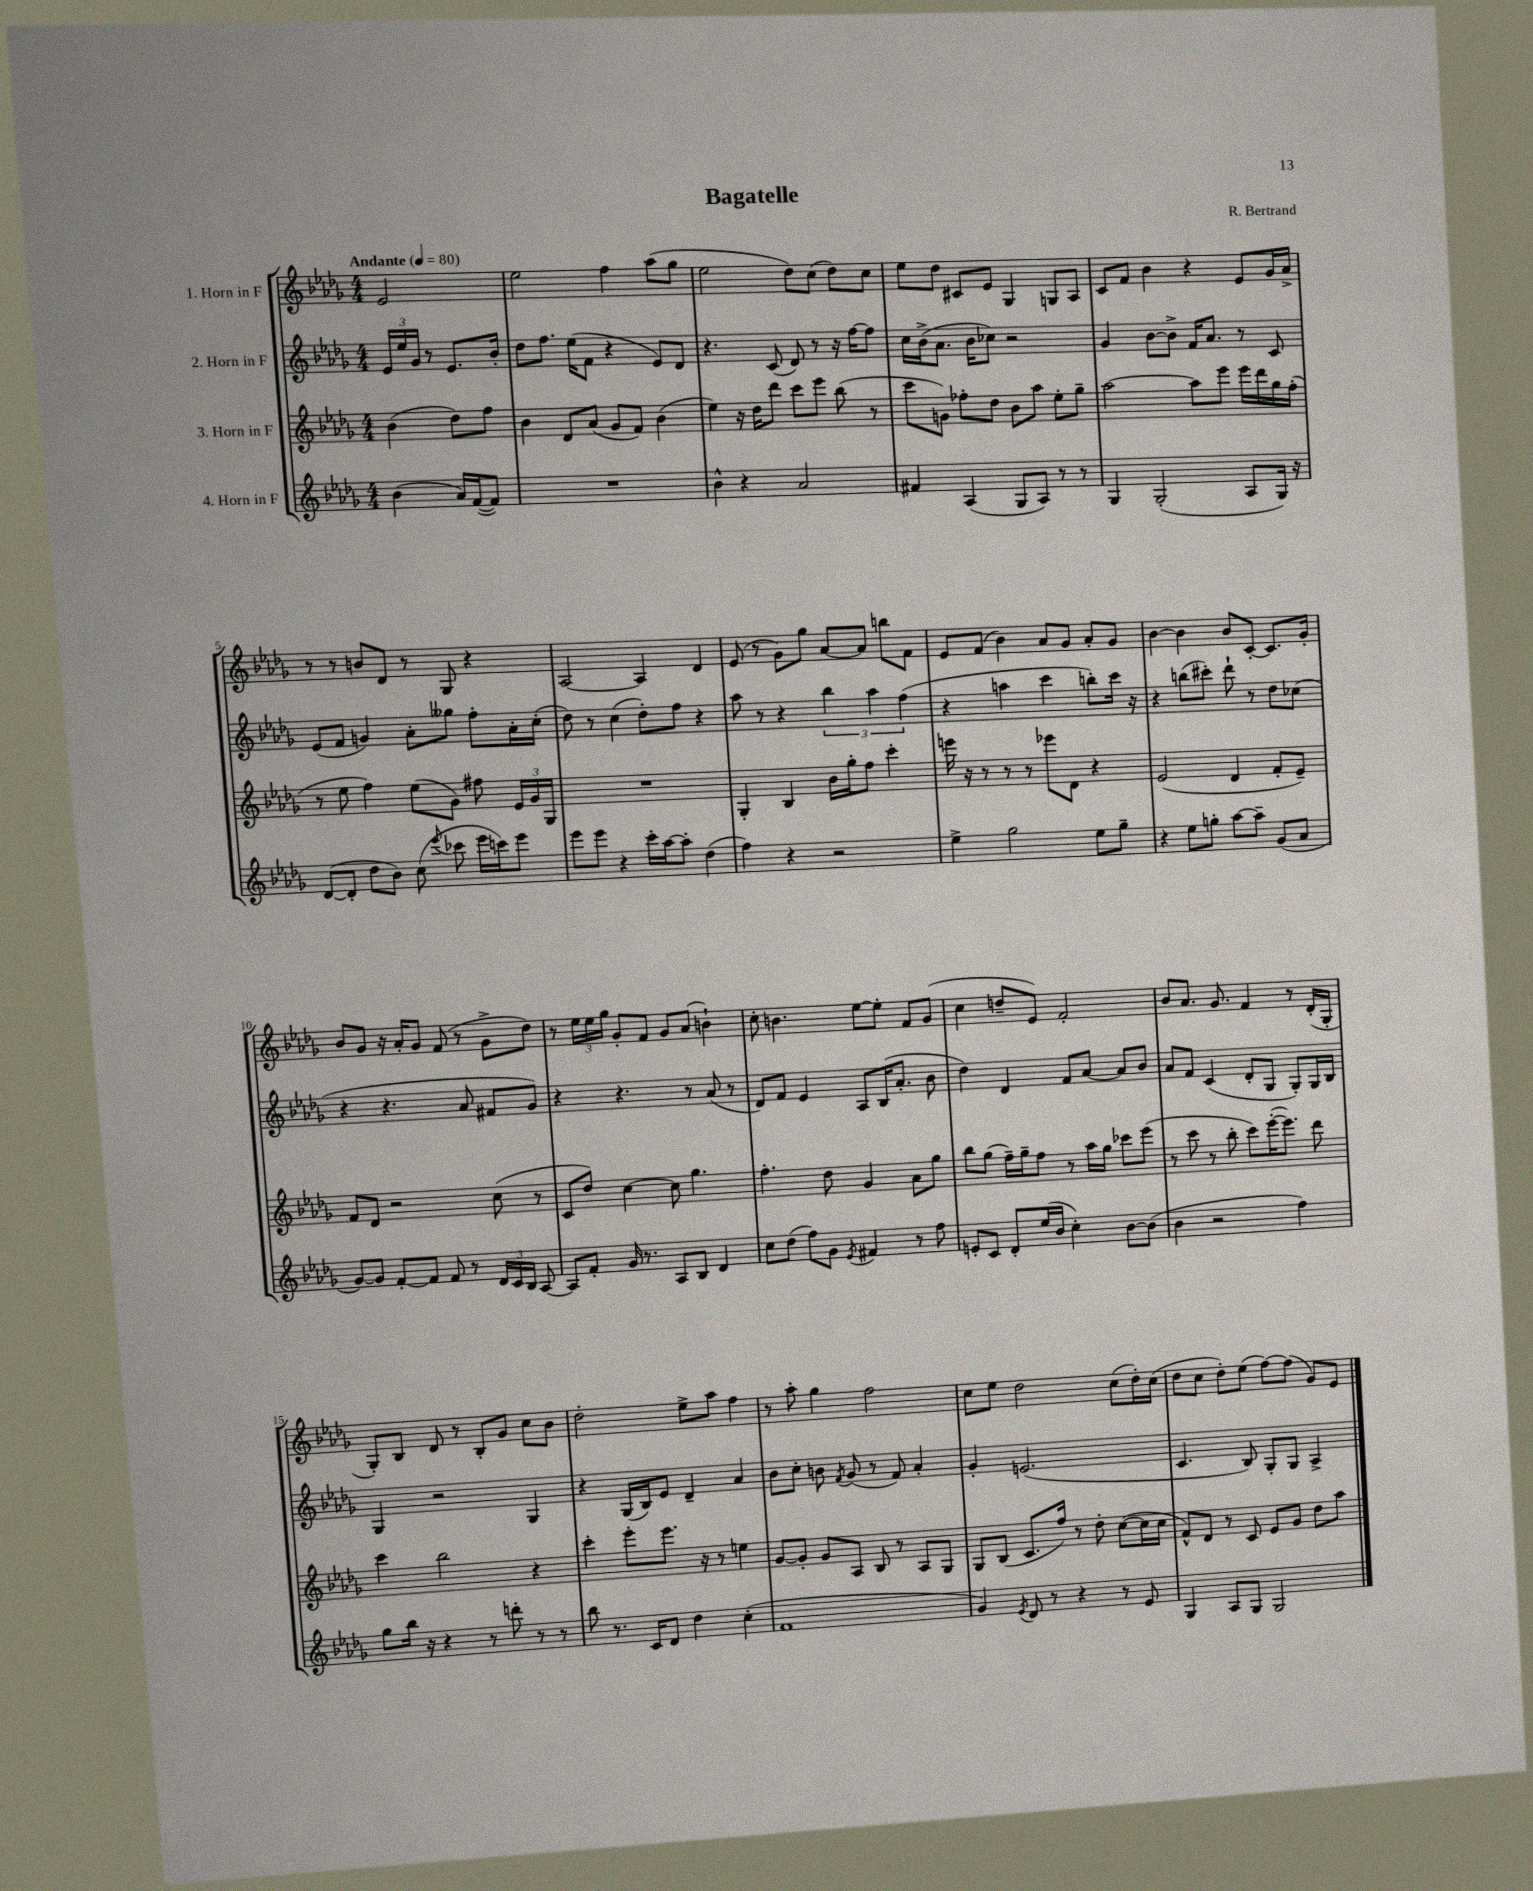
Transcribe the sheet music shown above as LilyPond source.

\header { title = "Bagatelle" composer = "R. Bertrand" }
<<
\new StaffGroup <<
\new Staff = "s0" \with { instrumentName = "1. Horn in F" } {
    \clef treble \key des \major \numericTimeSignature \time 4/4 \partial 2 \tempo "Andante" 4 = 80
    \autoBeamOff ees'2 |
    ees''2 f''4 aes''8[( ges''8] |
    ees''2 des''8[) c''8]( des''8[) c''8] |
    ees''8[ des''8] cis'8[ ees'8] ges4 g8[ aes8] |
    c'8[ f'8] bes'4 r4 ees'8[ ges'16 aes'16]-> |
    r8 r8 b'8[ des'8] r8 ges8 r4 |
    aes2~ aes4 des'4 |
    ees'8( r8 ges'8[) ges''8] aes'8[~ aes'8] b''8[ f'8] |
    ees'8[ f'8]( bes'4) aes'8[ ges'8] aes'8[-. ges'8] |
    bes'4~ bes'4 bes'8[ c'8]~-. c'8.[ ges'16]-. |
    bes'8[ ges'8] r16 aes'16[-. ges'8] f'8( r8 ges'8[-> des''8]) |
    r8 \tuplet 3/2 { ees''16[ ees''16 ges''16] } ges'8[-. f'8] ges'8[ aes'8]( b'4-!) |
    c''8-. b'4. ees''8[~ ees''8]-. f'8[ ges'8]( |
    c''4 d''8[-- ees'8]) f'2-. |
    bes'8[ aes'8.] ges'8. f'4 r8 des'16[-.( ges16]-. |
    ges8[-.) bes8] des'8 r8 bes8[-. ges'8] c''8[ bes'8] |
    des''2-. ees''8[-> aes''8] f''4 |
    r8 aes''8-. ges''4 f''2 |
    c''8[ ees''8] des''2 c''8[( des''16-.) c''16]( |
    des''8[ c''8] des''8[-.) ees''8]( f''8[~) f''8]( ges'8[) ees'8] \bar "|." |
}
\new Staff = "s1" \with { instrumentName = "2. Horn in F" } {
    \clef treble \key des \major \numericTimeSignature \time 4/4 \partial 2
    \autoBeamOff \tuplet 3/2 { ees'16[ ees''16 ges'16] } r8 ees'8.[ bes'16]-. |
    des''8[ f''8.] ees''16[( f'8] r4 ees'8[) des'8] |
    r4. c'8( des'8) r8 r16 f''16[~ f''8] |
    c''16[ bes'16->( aes'8.] bes'16[ ces''8]) r2 |
    ges'4 bes'8[~ bes'8]-> f'16[ aes'8.] r8 c'8 |
    ees'8[( f'8] g'4) aes'8[-. geses''8] f''8[-. aes'16-. c''16]-.( |
    des''8) r8 c''4( des''8[-.) f''8] r4 |
    aes''8 r8 r4 \tuplet 3/2 { bes''4 aes''4 f''4( } |
    r4 a''4 c'''4 b''8[-.) c'''16] r16 |
    r4 b''8[( cis'''8]-.) des'''8-! r8 des''8[ ces''8]( |
    r4 r4. aes'8 fis'8[ ges'8]) |
    r4 r4. r8 aes'8( r8 |
    des'8[) f'8] ees'4 aes8[ bes16( aes'8.]-. bes'8 |
    des''4) des'4 f'8[ aes'8]~ aes'8[ bes'8] |
    aes'8[ f'8] c'4( des'8[-. ges8] ges8[-.) ges16 bes16] |
    ges4 r2 ges4 |
    r4 ges16[( bes16) ees'8] des'4-- aes'4 |
    bes'8[ c''8]-. b'8 \acciaccatura { f'8 } ges'8( r8 f'8) aes'4-. |
    ges'4-. e'2.( |
    c'4. bes8) ges8[-. ges8] aes4-> \bar "|." |
}
\new Staff = "s2" \with { instrumentName = "3. Horn in F" } {
    \clef treble \key des \major \numericTimeSignature \time 4/4 \partial 2
    \autoBeamOff bes'4( des''8[) f''8] |
    bes'4 des'8[ aes'8]( ges'8[ f'8]) bes'4( |
    ees''4) r16 des''16[ des'''8] c'''8[ ees'''8] bes''8( r8 |
    c'''8[ g'8]) fes''8[-. des''8] bes'8[ aes''8] ees''8[-. ges''8]-- |
    aes''2~ aes''8[ ees'''8] ees'''16[ des'''16 ges''16 f''16]-.( |
    r8 ees''8 f''4) ees''8[( ges'8]) fis''8 \tuplet 3/2 { ees'16[ ges'16 ges16] } |
    R1 |
    ges4-. bes4 bes'16[ ges''16-. f''8] c'''4-. |
    e'''16 r16 r8 r8 r8 ees'''8[ des'8] r4 |
    ees'2( des'4 f'8[-. ees'8]--) |
    f'8[ des'8] r2 c''8( r8 |
    c'8[ des''8]) c''4~ c''8 ges''4. |
    f''4.-. des''8 ges'4 aes'8[ ges''8] |
    bes''8[ ges''8]( f''16[--) ges''16-- f''8] r8 aes''16[ ges''16] ces'''8[ ees'''8]( |
    r8 c'''8 r8 bes''8-. c'''8[) ees'''16~-.( ees'''8.]) des'''8 |
    c'''4 bes''2 r4 |
    c'''4-. ees'''8[-. ees'''8.] r16 r8 e''4 |
    ges'8[~ ges'8]-. ges'8[ aes8] bes8 r8 aes8[ ges8] |
    ges8[ bes8]( c'8.[ f''16]) r8 des''8-. c''8[~( c''16 c''16] |
    f'8[-^) des'8] r8 c'8 ees'8[ ges'8] des''8[ aes''8] \bar "|." |
}
\new Staff = "s3" \with { instrumentName = "4. Horn in F" } {
    \clef treble \key des \major \numericTimeSignature \time 4/4 \partial 2
    \autoBeamOff bes'4( aes'16[) f'16~( f'8]) |
    R1 |
    bes'4-^ r4 aes'2 |
    fis'4 aes4( ges8[ aes8]) r8 r8 |
    ges4 ges2-.( aes8[ ges16]) r16 |
    des'8[~( des'8]-. des''8[ bes'8]) c''8( \appoggiatura { ees'''8 } ces'''8 ees'''16[ c'''16) ees'''8] |
    ees'''8[ ees'''8] r4 c'''16[-. aes''16~ aes''8]-. des''4( |
    f''4) r4 r2 |
    ees''4-> ges''2 ees''8[ ges''8]-- |
    r4 ees''8[ g''8]-. aes''8[~ aes''8]-- ges'8[( aes'8] |
    ges'8[~) ges'8] f'8[~-. f'8] f'8 r8 \tuplet 3/2 { des'16[ c'16 bes16] } aes8~ |
    aes8[ f'8]-. ges'16 r8. aes8[ bes8] des'4 |
    c''8[ des''8]( f''8[) ges'8] \acciaccatura { ees'8 } fis'4 r8 f''8 |
    e'8[-. c'8] des'8[-. ees''16( bes'16] c''4-.) bes'8[~ bes'8]( |
    bes'4 r2 f''4) |
    ges''8[ bes''16] r16 r4 r8 d'''8-. r8 r8 |
    bes''8 r8. c'16[ des'8] des''4 c''4-.( |
    f'1 |
    ges'4) \acciaccatura { ees'8 } des'8 r8 r4 r8 ees'8 |
    ges4 aes8[ ges8] ges2 \bar "|." |
}
>>
>>
